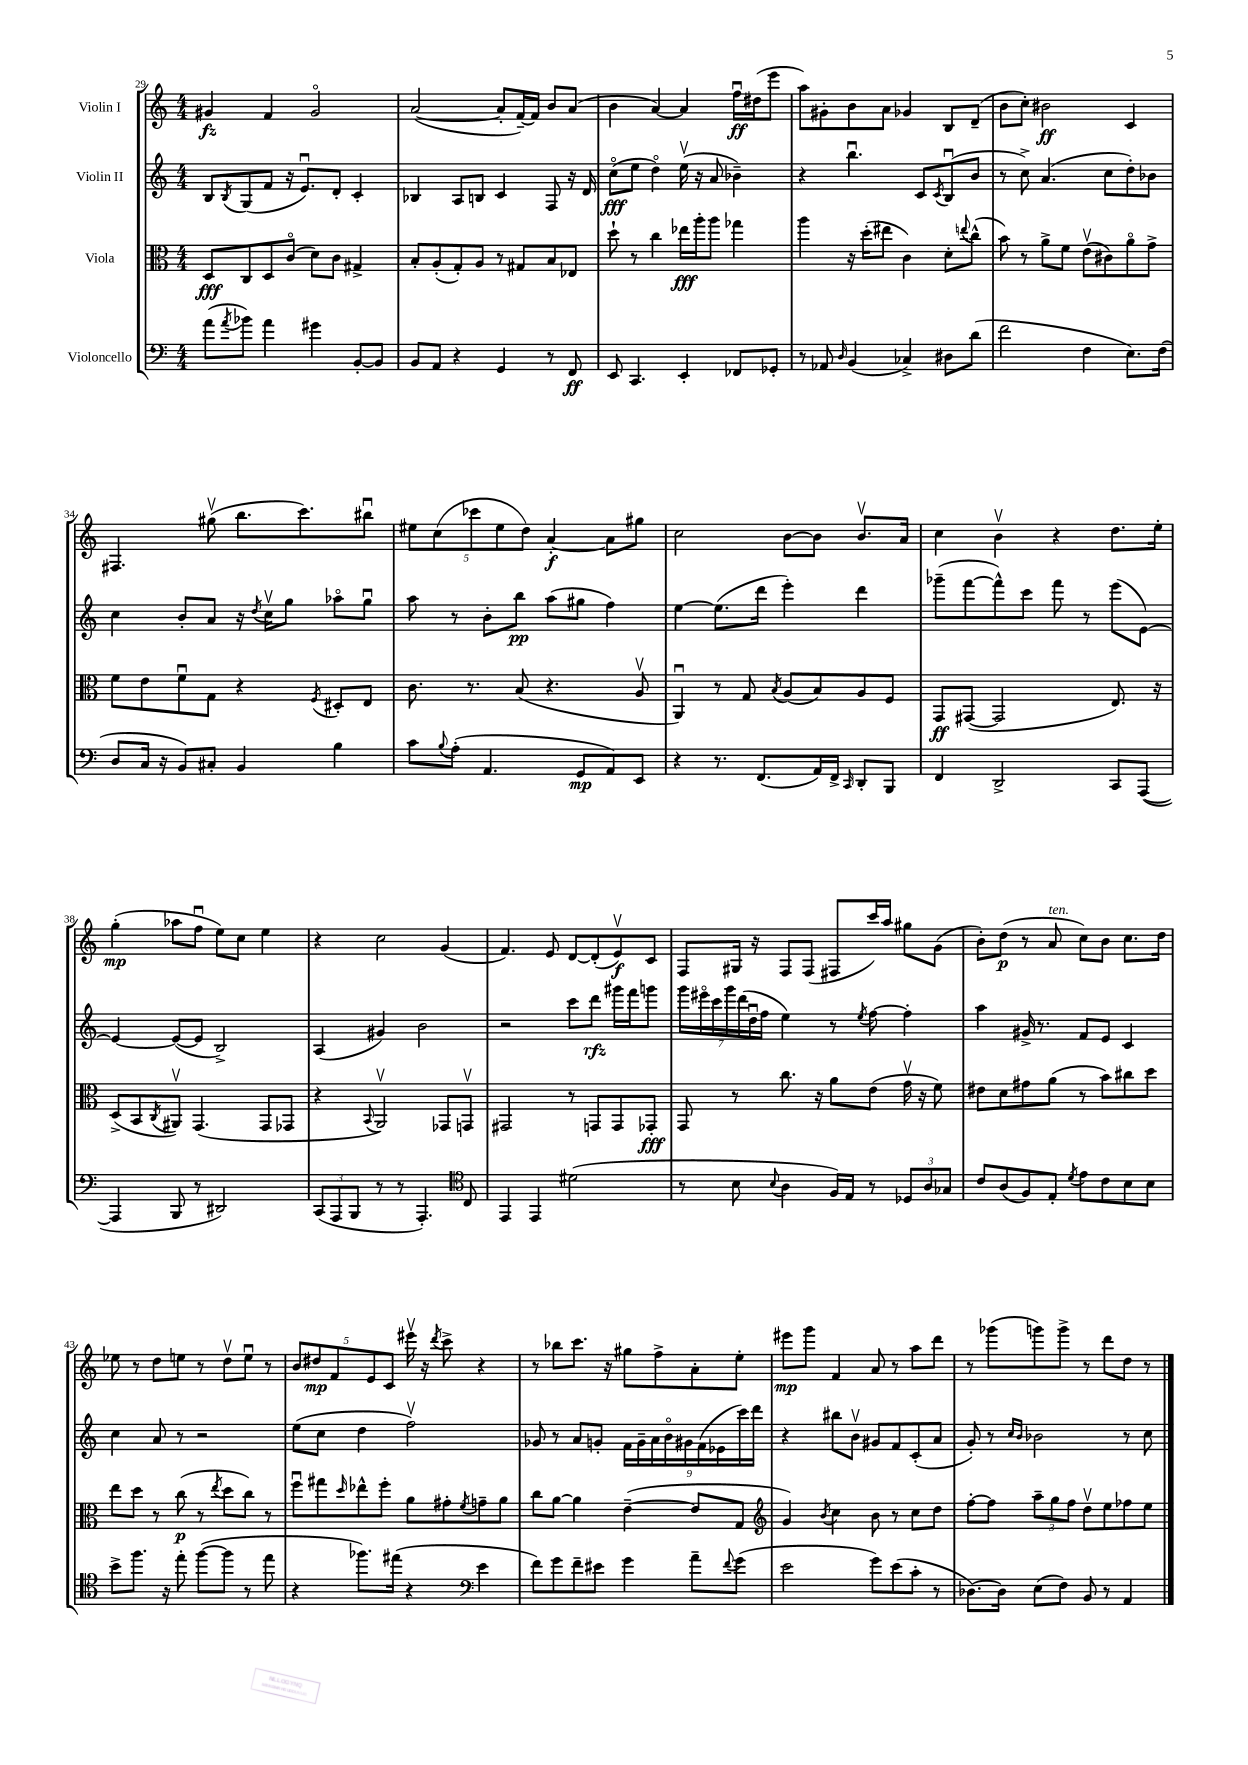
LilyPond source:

<<
\new StaffGroup <<
\new Staff = "s0" \with { instrumentName = "Violin I" } {
    \clef treble \key c \major \numericTimeSignature \time 4/4
    gis'4\fz f'4 gis'2\flageolet |
    a'2~( a'8-. f'16~--) f'16 b'8 a'8( |
    b'4 a'4~) a'4 f''16\downbow\ff dis''16( e'''8 |
    a''8) gis'8-. b'8 a'8 ges'4 b8 d'8--( |
    b'8 c''8-.) bis'2\ff c'4 |
    fis4. gis''8\upbow( b''8. c'''8.) bis''8\downbow |
    \tuplet 5/4 { eis''8 c''8( ces'''8 eis''8 d''8) } a'4~-.\f a'8 gis''8 |
    c''2 b'8~ b'8 b'8.\upbow a'16 |
    c''4 b'4\upbow r4 d''8. e''16-. |
    g''4-.\mp( aes''8 f''8\downbow e''8) c''8 e''4 |
    r4 c''2 g'4( |
    f'4.) e'8 d'8~ d'8-.( e'8\upbow\f) c'8 |
    f8 gis16 r16 f8 f8( fis8 c'''16) a''16 gis''8 g'8( |
    b'8-.) d''8\p( r8 a'8^\markup { \italic "ten." } c''8) b'8 c''8. d''16 |
    ees''8 r8 d''8 e''8 r8 d''8\upbow e''8\downbow r8 |
    \tuplet 5/4 { b'8 dis''8\mp f'8 e'8 c'8 } eis'''16\upbow r16 \acciaccatura { d'''8 } c'''8-> r4 |
    r8 bes''8 c'''8. r16 gis''8 f''8-> a'8-. e''8-. |
    eis'''8\mp g'''8 f'4 a'8 r8 a''8 d'''8 |
    r8 ges'''8( g'''8) g'''8-> r8 d'''8 d''8 r8 \bar "|." |
}
\new Staff = "s1" \with { instrumentName = "Violin II" } {
    \clef treble \key c \major \numericTimeSignature \time 4/4
    b8 \acciaccatura { b8 } g8( f'8 r16 e'8.\downbow) d'8-. c'4-. |
    bes4 a8 b8 c'4 f8 r16 d'16 |
    c''8\flageolet\fff( e''8 d''4\flageolet) e''16\upbow( r16 a'8 bes'4--) |
    r4 b''4.\downbow c'8 \acciaccatura { c'8 } b8\downbow( b'8 |
    r8 c''8->) a'4.( c''8 d''8-.) bes'8 |
    c''4 b'8-. a'8 r16 \acciaccatura { d''8 } c''16\upbow g''8 aes''8\flageolet g''8\downbow |
    a''8 r8 b'8-. b''8\pp a''8( gis''8 f''4) |
    e''4~ e''8.( d'''16 e'''4-.) d'''4 |
    ges'''8--( f'''8~ f'''8-^) c'''8 f'''8 r8 e'''8( e'8~) |
    e'4~ e'8~( e'8 b2->) |
    a4( gis'4) b'2 |
    r2 c'''8 d'''8\rfz gis'''16 f'''16 g'''8 |
    \tuplet 7/4 { g'''16 eis'''16\flageolet c'''16 g'''16 d'''16( d''16\downbow f''16 } e''4) r8 \acciaccatura { e''8 } f''8~ f''4-. |
    a''4 gis'16-> r8. f'8 e'8 c'4 |
    c''4 a'8 r8 r2 |
    e''8( c''8 d''4 f''2\upbow) |
    ges'8 r8 a'8 g'8-. \tuplet 9/8 { f'16 g'16-- a'16 b'16\flageolet gis'16 f'16( ees'16 c'''16) d'''16 } |
    r4 bis''8 b'8\upbow gis'8 f'8 c'8-.( a'8 |
    g'8-.) r8 \grace { c''16 b'16 } bes'2 r8 c''8 \bar "|." |
}
\new Staff = "s2" \with { instrumentName = "Viola" } {
    \clef alto \key c \major \numericTimeSignature \time 4/4
    d8\fff c8 d8 c'8\flageolet( d'8) c'8 gis4-> |
    b8-. a8-.( g8-.) a8 r8 gis8 b8 ees8 |
    d''8-! r8 c''4 ees''16\fff a''16-. a''8 ges''4 |
    a''4 r16 d''16-.( eis''8 c'4) d'8-. \appoggiatura { e''8 } c''8-^( |
    b'8) r8 a'8-> f'8 e'8\upbow( cis'8) a'8\flageolet g'8-> |
    f'8 e'8 f'8\downbow g8 r4 \acciaccatura { f8 } dis8-. e8 |
    c'8. r8. b8( r4. a8\upbow |
    a,4\downbow) r8 g8 \acciaccatura { b8 } a8( b8) a8 f8 |
    g,8\ff gis,8~( gis,2 e8.) r16 |
    d8->( b,8 \acciaccatura { c8 } ais,8\upbow) g,4.( g,8 ges,8 |
    r4 \appoggiatura { b,8 } a,2\upbow) ges,8 g,8\upbow |
    gis,2 r8 g,8 g,8 ges,8-.\fff |
    g,8 r8 c''8. r16 a'8 e'8( g'16\upbow r16 f'8) |
    eis'8 d'8 gis'8 a'8( r8 b'8) cis''8 d''8 |
    e''8 d''8 r8 c''8\p( r8 \acciaccatura { e''8 } d''8 c''8) r8 |
    f''8\downbow gis''8 \grace { d''16 } ees''8-^ f''8-. a'8 gis'8-. \acciaccatura { f'8 } g'8-- a'8 |
    c''8 a'8~ a'4 e'4~--( e'8 g8 |
    \clef treble g'4) \acciaccatura { b'8 } c''4 b'8 r8 c''8 d''8 |
    f''8~-. f''8 \tuplet 3/2 { a''8-- g''8 f''8 } d''8\upbow e''8 fes''8 e''8 \bar "|." |
}
\new Staff = "s3" \with { instrumentName = "Violoncello" } {
    \clef bass \key c \major \numericTimeSignature \time 4/4
    a'8( \acciaccatura { a'8 } bes'8) a'4 gis'4 b,8~-. b,8 |
    b,8 a,8 r4 g,4 r8 f,8\ff |
    e,8 c,4. e,4-. fes,8 ges,8-. |
    r8 aes,8 \grace { d16 } b,4( ces4->) dis8 d'8( |
    f'2 f4 e8.) f16( |
    d8 c16 r16 b,8) cis8-. b,4 b4 |
    c'8 \appoggiatura { b8 } a8-.( a,4. g,8\mp a,8) e,8 |
    r4 r8. f,8.( a,16) f,16-> \grace { c,16 } d,8-. b,,8 |
    f,4 d,2-> c,8 a,,8~( |
    a,,4 b,,8 r8 dis,2) |
    \tuplet 3/2 { c,8( a,,8 b,,8 } r8 r8 a,,4.-.) \clef tenor c8 |
    e,4 e,4 dis'2( |
    r8 b8 \appoggiatura { b8 } a4 f16) e16 r8 \tuplet 3/2 { des8 a8 ges8 } |
    c'8 a8( f8) e8-. \acciaccatura { d'8 } e'8 c'8 b8 b8 |
    b'8-> f''8. r16 e''8-. f''8~( f''8 r8 e''8 |
    r4 fes''8.) eis''16( r4 \clef bass e'4 |
    f'8) g'8 f'8-- eis'8 g'4 a'8-- \appoggiatura { f'8 } g'8( |
    e'2 g'8) e'8( c'8-. r8 |
    des8.~) des16 e8( f8) b,8 r8 a,4 \bar "|." |
}
>>
>>
\layout { \context { \Score currentBarNumber = #29 } }
